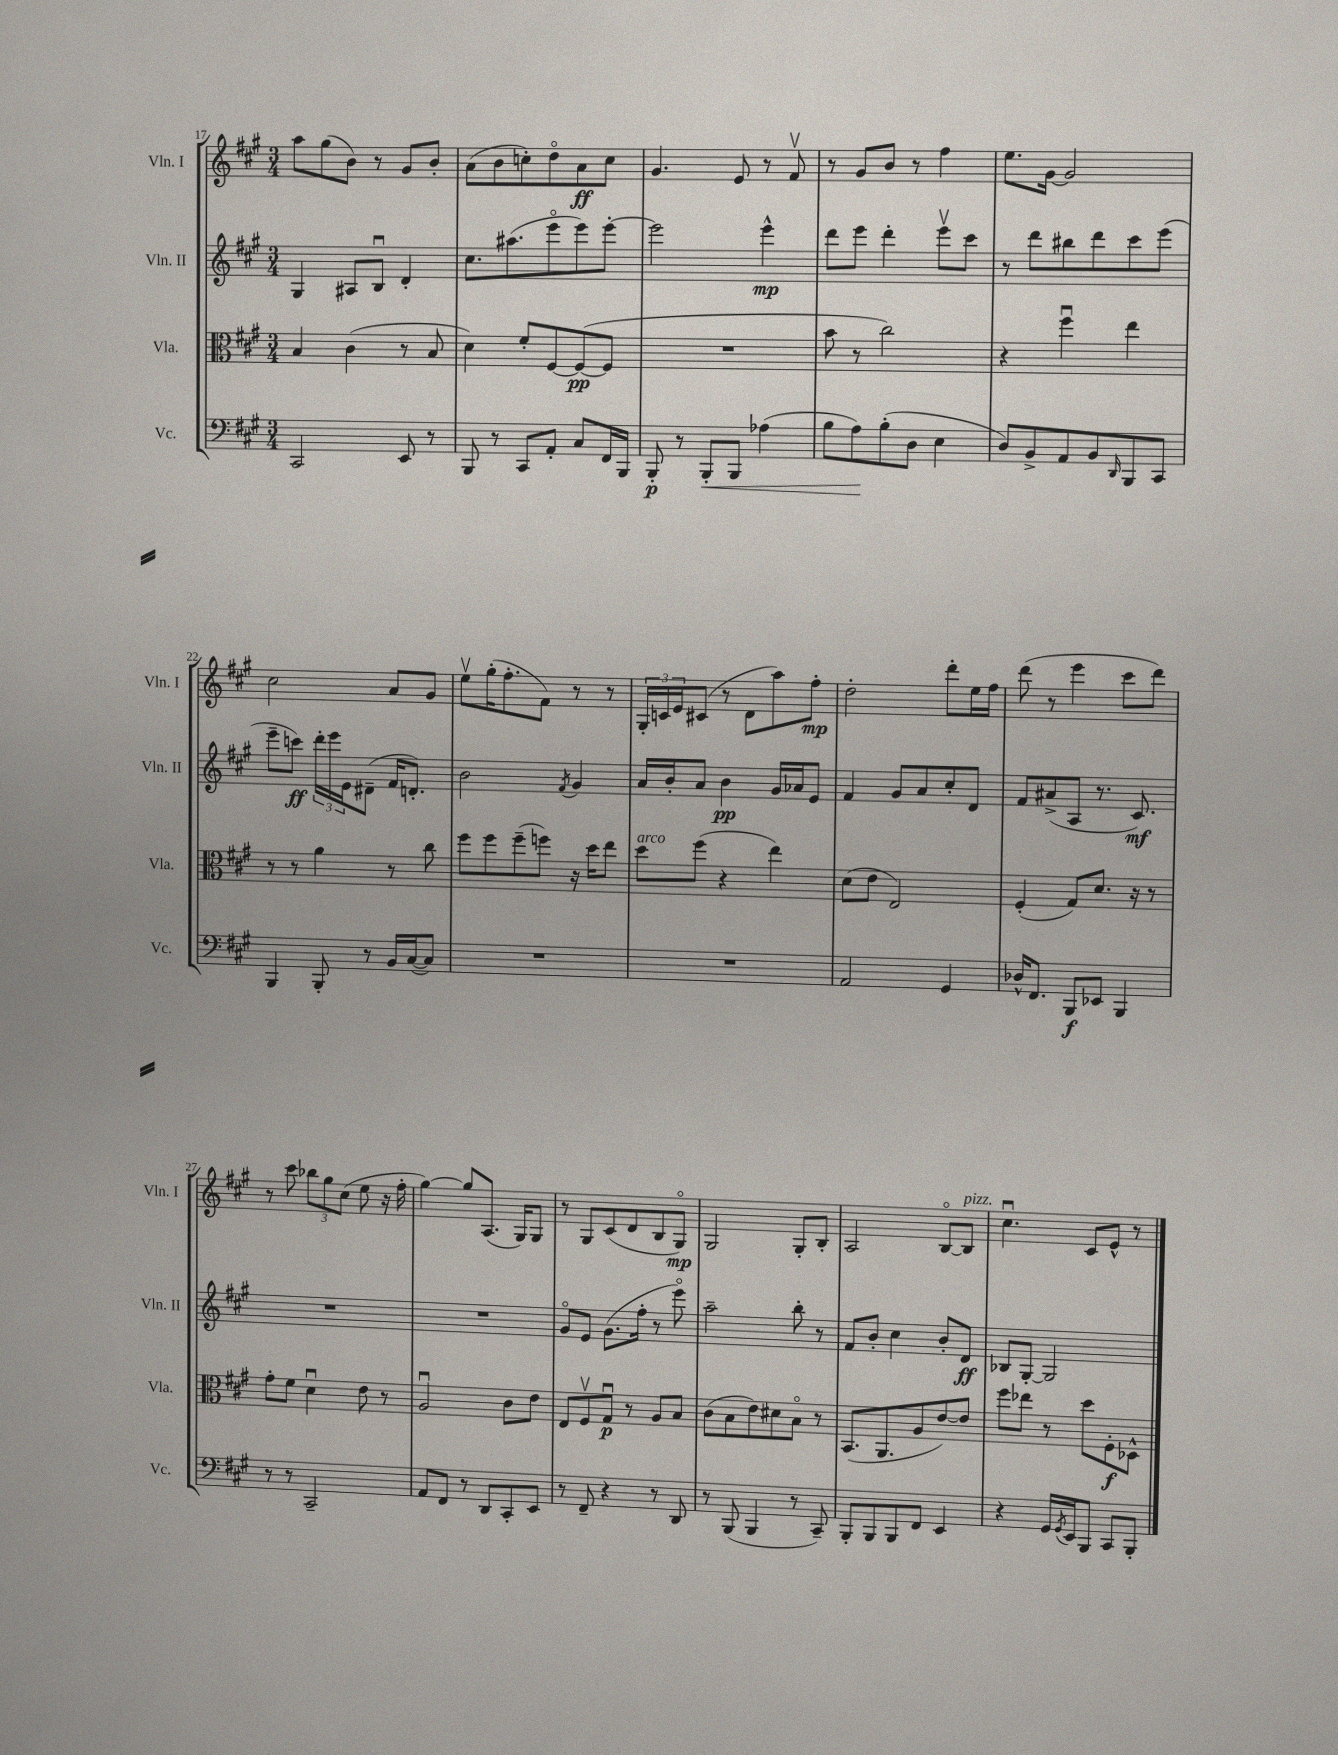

**kern	**kern	**kern	**kern
*staff4	*staff3	*staff2	*staff1
*clefF4	*clefC3	*clefG2	*clefG2
*k[f#c#g#]	*k[f#c#g#]	*k[f#c#g#]	*k[f#c#g#]
*M3/4	*M3/4	*M3/4	*M3/4
2CC#/	4B/	4G#/	8aa\L
.	.	.	(8gg#\
.	(4c#\	8A#/L	8b\J)
.	.	8Bu/J	8r
8EE/	8r	4d'/	8g#/L
8r	8B/	.	8b'/J
=	=	=	=
8BBB/	4d\)	8.cc#\L	(8a\L
8r	.	.	8b\
.	.	(8.aa#\	.
8CC#/L	8f#'/L	.	8cc'\)
8AA'/J	[8F#/	8eeeo\	8ddo\
8C#/L	(8F#/_	8eee\)	8a\
16FF#/L	8F#/]J	[8eee'\J	8cc\J
16BBB/JJ	.	.	.
=	=	=	=
8BBB'/	2.r	2eee\]	4.g#/
8r	.	.	.
8BBB'/L	.	.	.
8BBB/J	.	.	8e/
(4A-\	.	4eee^^\	8r
.	.	.	8f#v/
=	=	=	=
8B\L	8b\	8ddd\L	8r
8A\)	8r	8eee\J	8g#/L
(8B'\	2cc#\)	4ddd'\	8b/J
8D\J	.	.	8r
4E\	.	8eeev\L	4ff#\
.	.	8ccc#\J	.
=	=	=	=
8D/L)	4r	8r	8.ee\L
8BB^/	.	8ddd\L	.
.	.	.	[16g#\Jk
8AA/	4ff#u\	8bb#\	2g#/]
8BB/	.	8ddd\	.
16qqDD/	.	.	.
8BBB/	4ee\	8ccc#\	.
8CC#/J	.	(8eee\J	.
=	=	=	=
4BBB/	8r	8eee~\L	2cc#\
.	8r	8ccc\J)	.
8BBB'/	4a\	24ddd'\LL	.
.	.	24eee\	.
.	.	24e\J	.
8r	.	(8d#~\J	.
16BB/LL	8r	16f#/LK	8a/L
([16C#/J	.	8.d'/J)	.
8C#/]J)	8cc#\	.	8g#/J
=	=	=	=
2.r	8ff#\L	2b\	8eev\L
.	8ff#\	.	(16gg#'\K
.	.	.	8.ff#'\
.	(8ff#~\	.	.
.	8ff\J)	.	8f#\J)
.	.	8qf#/	.
.	16r	4g#/	8r
.	16dd\LK	.	.
.	8ee\J	.	8r
=	=	=	=
2.r	8dd\L	16a/LL	24G#'/LL
.	.	.	24c/
.	.	16b'/J	.
.	.	.	24e/J
.	(8ff#\J	8a/J	(8c#/J
.	4r	4b\	8r
.	.	.	8d\L
.	4ee\)	16g#/LL	8aa\)
.	.	16a-/J	.
.	.	8e/J	8ff#'\J
=	=	=	=
2AA/	(8d\L	4f#/	2dd'\
.	8e\J	.	.
.	2E/)	8g#/L	.
.	.	8a/	.
4GG#/	.	8cc#'/	8ddd'\L
.	.	8d/J	16ee\L
.	.	.	16ff#\JJ
=	=	=	=
16D-^^/LK	(4F#'/	8f#/L	(8ddd\
8.FF#/J	.	.	.
.	.	(8a#^/	8r
8BBB/L	8G#/L)	8A/J	4eee\
8EE-/J	8.d/J	8.r	.
4BBB/	.	.	8ccc#\L
.	16r	8.c#/)	.
.	8r	.	8ddd\J)
=	=	=	=
8r	8g#'\L	2.r	8r
8r	8f#\J	.	8ccc#\
2CC#~/	4du\	.	12bb-\L
.	.	.	12gg#\
.	.	.	(12cc#\J
.	8e\	.	8ee\
.	8r	.	16r
.	.	.	16ff#'\
=	=	=	=
8AA/L	2Au/	2.r	[4gg#\)
8FF#/J	.	.	.
8r	.	.	8gg#/]L
8DD/L	.	.	(8.A/J
8CC#'/	8c#\L	.	.
.	.	.	16G#/LK)
8EE/J	8e\J	.	8G#/J
=	=	=	=
8r	8E/L	8g#o/L	8r
8FF#~/	8F#v/	8e/J	8G#/L
4r	8G#u/J	(8.g#\L	(8c#/
.	8r	.	8d/
.	.	16ff#'\Jk	.
8r	8A/L	8r	8B/
8DD/	8B/J	8eeeo\)	8G#o/J)
=	=	=	=
8r	(8c#\L	2aa~\	2G#/
(8BBB/	8B\	.	.
4BBB/	8e\)	.	.
.	8d#\	.	.
8r	8Bo\J	8bb'\	8G#'/L
8CC#~/)	8r	8r	8B'/J
=	=	=	=
8BBB'/L	(8.BB/L	8f#/L	2A/
8BBB/	.	8b'/J	.
.	8.AA/	.	.
8BBB/	.	4cc#\	.
8FF#/J	8A/	.	.
4EE/	[8e/)	8b'/L	[8Bo/L
.	8e/]J	8d/J	8B/]J
=	=	=	=
4r	8ff#\L	8B-/L	4.cc#u\
.	8ee-\J	[8G#'/J	.
16GG#/LL	8r	2G#/]	.
8qGG#/	.	.	.
16EE/J	.	.	.
8BBB/J	8dd\L	.	8c#/L
8CC#/L	8F#'\	.	8e^^/J
8BBB'/J	8D-^^\J	.	8r
==	==	==	==
*-	*-	*-	*-
